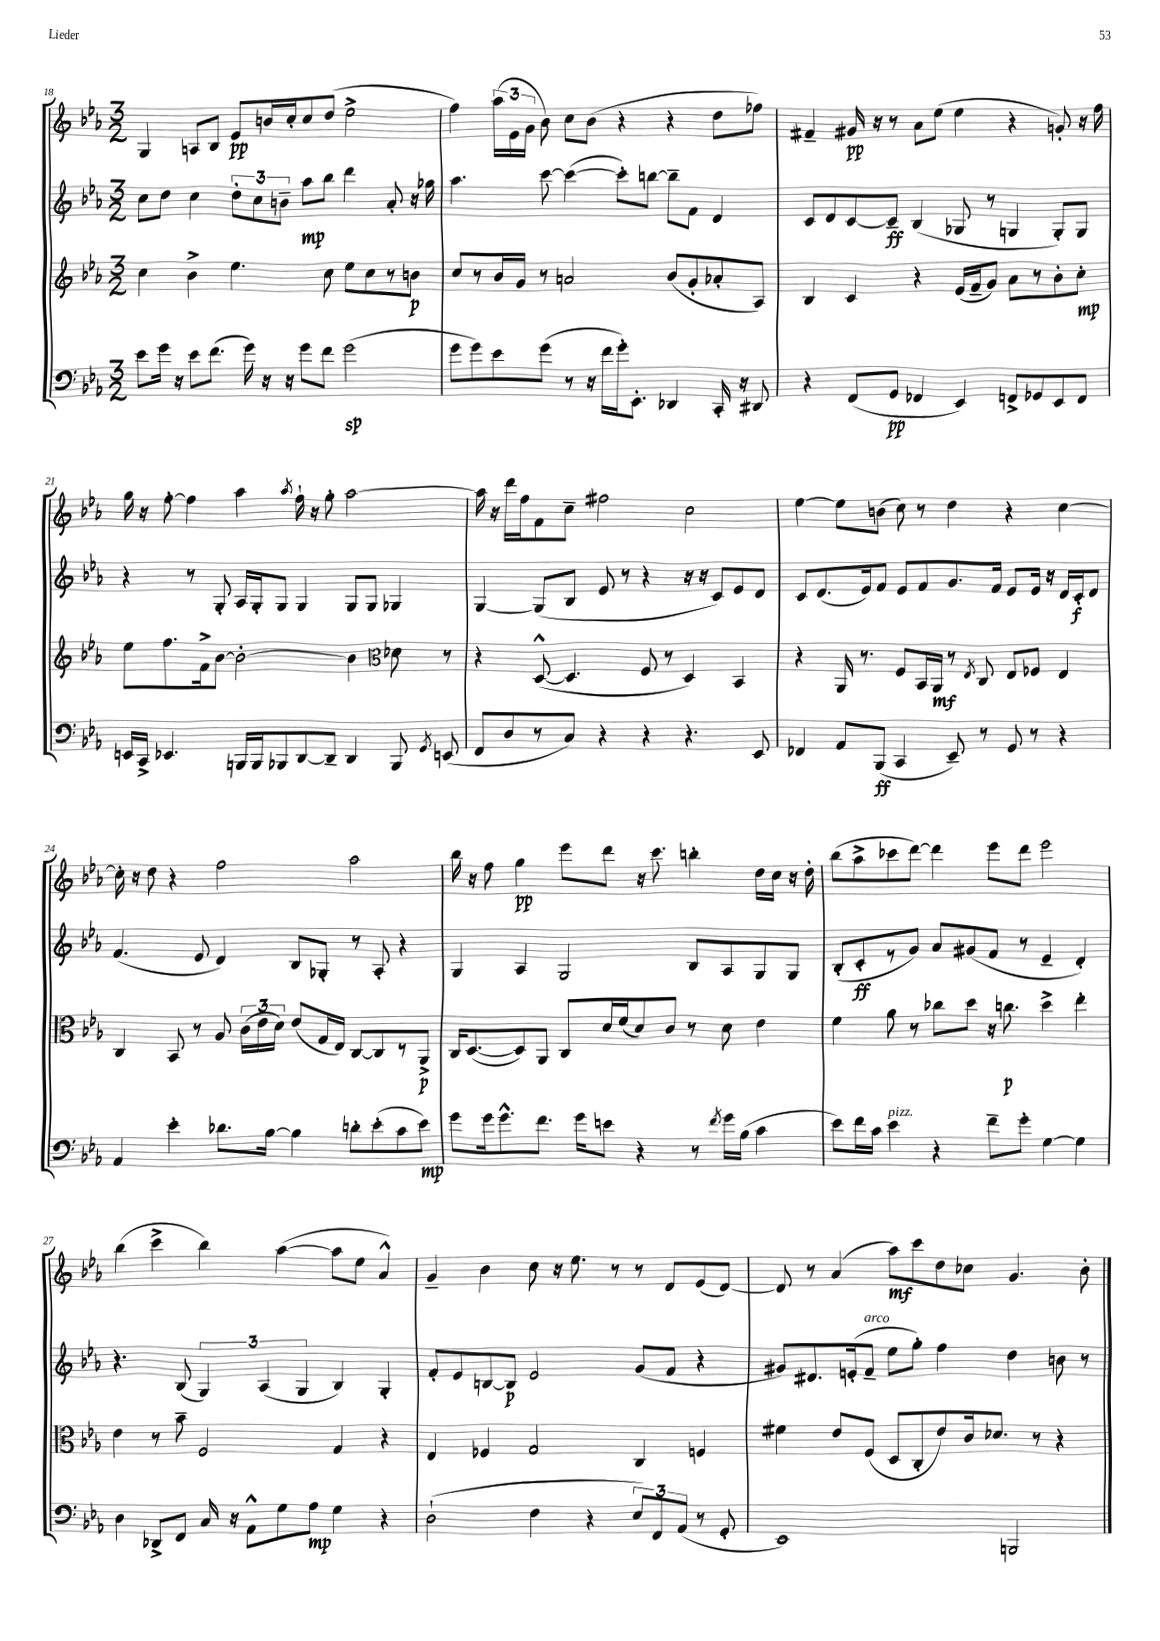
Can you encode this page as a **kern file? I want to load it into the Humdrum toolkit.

**kern	**kern	**kern	**kern
*staff4	*staff3	*staff2	*staff1
*clefF4	*clefG2	*clefG2	*clefG2
*k[b-e-a-]	*k[b-e-a-]	*k[b-e-a-]	*k[b-e-a-]
*M3/2	*M3/2	*M3/2	*M3/2
8e-	4cc	8cc	4G
16g	.	8dd	.
16r	.	.	.
8e-	4b-^	4cc	8A
(8.f	.	.	8B-
.	4.ee-	12dd'	8e-
16g)	.	.	.
.	.	12cc	.
16r	.	.	16b
.	.	12b~	.
16r	.	.	16cc'
8g	.	8aa-	8cc
8f	8cc	8bb-	(8dd
(2g	8ee-	4ddd	2ee-^
.	8cc	.	.
.	8r	8a-'	.
.	8b	16r	.
.	.	16gg-	.
=	=	=	=
8g	8cc	4.aa-	4ff)
8g)	8r	.	.
8e-	16b-	.	(24aa-
.	.	.	24e-
.	16g	.	.
.	.	.	24g
(8g	8r	[8ccc	8b-)
8r	2a	(4ccc_	8cc
16r	.	.	(8b-
16f	.	.	.
16g')	.	8ccc'])	4r
8.EE-'	.	.	.
.	.	[8bb	.
4DD-	(8b-	8bb~]	4r
.	8g'	8f	.
16CC'	8a-'	4d	8dd
16r	.	.	.
8DD#	8A-)	.	8ff-)
=	=	=	=
4r	4B-	8c	4f#~
.	.	8d	.
(8FF	4c	[8c	16g#
.	.	.	16r
8GG	.	8c~]	8r
4FF-	4r	(4B-	8a-
.	.	.	(8ee-
4EE-)	(16e-	8G-	4ee-
.	16f~	.	.
.	8g)	8r	.
8FF^	8a-	4G	4r
8GG-	8r	.	.
8EE-	8b-'	8G')	8g')
8FF	8cc'	8G	16r
.	.	.	16ff
=	=	=	=
16EE	8ee-	4r	16gg
16CC^	.	.	16r
4.EE-	8.ff	.	[8ff'
.	.	8r	4ff]
.	16f^	.	.
.	[8b-	8G'	.
16BBB	2b-'_	16A-	4aa-
16BBB	.	16G'	.
8BBB-	.	8G	.
.	.	.	8qaa-
[8DD	.	4G	16ff`
.	.	.	16r
8DD~]	.	.	8gg'
4DD	4b-]	8G	[2aa-
.	.	8G	.
*	*clefC3	*	*
8BBB-	8d-	4G-	.
8qGG	.	.	.
(8EE	8r	.	.
=	=	=	=
8FF	4r	[4G	16aa-]
.	.	.	16r
8D	.	.	16ddd
.	.	.	16ff
8r	([8D^^	(8G]	8f
8C)	4.D]	8B-	8cc~
4r	.	8e-	2ff#
.	.	8r	.
4r	8F	4r	.
.	8r	.	.
4.r	4D)	16r	2cc
.	.	16r	.
.	.	8c)	.
.	4BB-	8e-	.
8EE-	.	8d	.
=	=	=	=
4FF-	4r	8c	[4ee-
.	.	(8.d	.
8AA-	16AA-	.	8ee-]
.	8.r	16e-)	.
(8BBB-	.	8f	(8b
4CC	8F	8e-	8cc)
.	16BB-	8f	8r
.	16AA-	.	.
8EE-~)	8r	8.g	4dd
.	8qE-	.	.
8r	8C	.	.
.	.	16f	.
8GG	8E-	8e-	4r
8r	8F-	16e-	.
.	.	16r	.
4r	4E-	16d	[4cc
.	.	16c'	.
.	.	8d	.
=	=	=	=
4AA-	4C	(4.f	16cc']
.	.	.	16r
.	.	.	8dd
4e-'	8BB-	.	4r
.	8r	8e-	.
8.d-	8A-	4d)	2ff
.	(24c	.	.
.	24e-	.	.
[16B-	.	.	.
.	24d)	.	.
4B-]	(8e-	8B-	.
.	16G	8G-'	.
.	16E-)	.	.
8d'	[8C	8r	2aa-
(8e-'	8C]	8A-'	.
8c	8r	4r	.
8e-)	8AA-^	.	.
=	=	=	=
8g	16C	4G	16bb-
.	([8.D	.	16r
16g	.	.	8ff
8.g^^	.	.	.
.	8D])	4A-	4gg
8.f	8AA-	.	.
.	8C	2G	8eee-
16g	.	.	.
8e	16d	.	8ddd
.	(16f	.	.
4r	8d)	.	16r
.	.	.	8.ccc
.	8c	.	.
8r	8r	8B-	4bb'
8qf	.	.	.
16g	8d	8A-	.
(16B-	.	.	.
4c	4e-	8G	16dd
.	.	.	16cc
.	.	8G	16r
.	.	.	16dd'
=	=	=	=
8e-)	4f	(8B-'	(8bb-
16f	.	8c'	8aa-^
16c	.	.	.
4e-	8a-	8r	8ccc-
.	8r	8g)	[8ddd)
4r	8cc-	8a-	4ddd]
.	8dd	(8g#	.
8f~	16r	8f	8eee-
.	8.cc	.	.
8g'	.	8r	8ddd
[4G	4dd^	4e-~	2eee-
4G]	4ee-'	4d')	.
=	=	=	=
4D	4e-	4.r	(4bb-
8DD-^	8r	.	4ccc^
8FF	8b-~	(8B-	.
16C	2F	6G)	4bb-)
16r	.	.	.
8AA-^^	.	.	.
.	.	(6A-	.
8G	.	.	([4aa-
.	.	6G	.
8A-	.	.	.
4G	4G	4B-)	8aa-]
.	.	.	8ee-
4r	4r	4G'	4a-^^)
=	=	=	=
(2D`	4E-	8f'	4g~
.	.	8e-	.
.	4F-	[8B	4b-
.	.	8B]	.
4F	2G	2e-	8cc
.	.	.	16r
.	.	.	8.ee-
4r	.	.	.
.	.	.	8r
12E-)	4C	(8g	8r
12FF	.	.	.
.	.	8f	8d
(12AA-	.	.	.
8r	4F	4r	(8e-
8GG'	.	.	[8d)
=	=	=	=
1EE-)	4f#	8g#)	8d]
.	.	8.d#	8r
.	8e-	.	(4a-
.	.	(16e'	.
.	(8F	8f~	.
.	8D	8ee-	8aa-)
.	8C'	8gg')	8ccc
.	8e-)	4ff	8dd
.	16c	.	8cc-
.	8.d-	.	.
2BBB	.	4dd	4.g
.	8r	.	.
.	4r	8b	.
.	.	8r	8b-'
==	==	==	==
*-	*-	*-	*-
